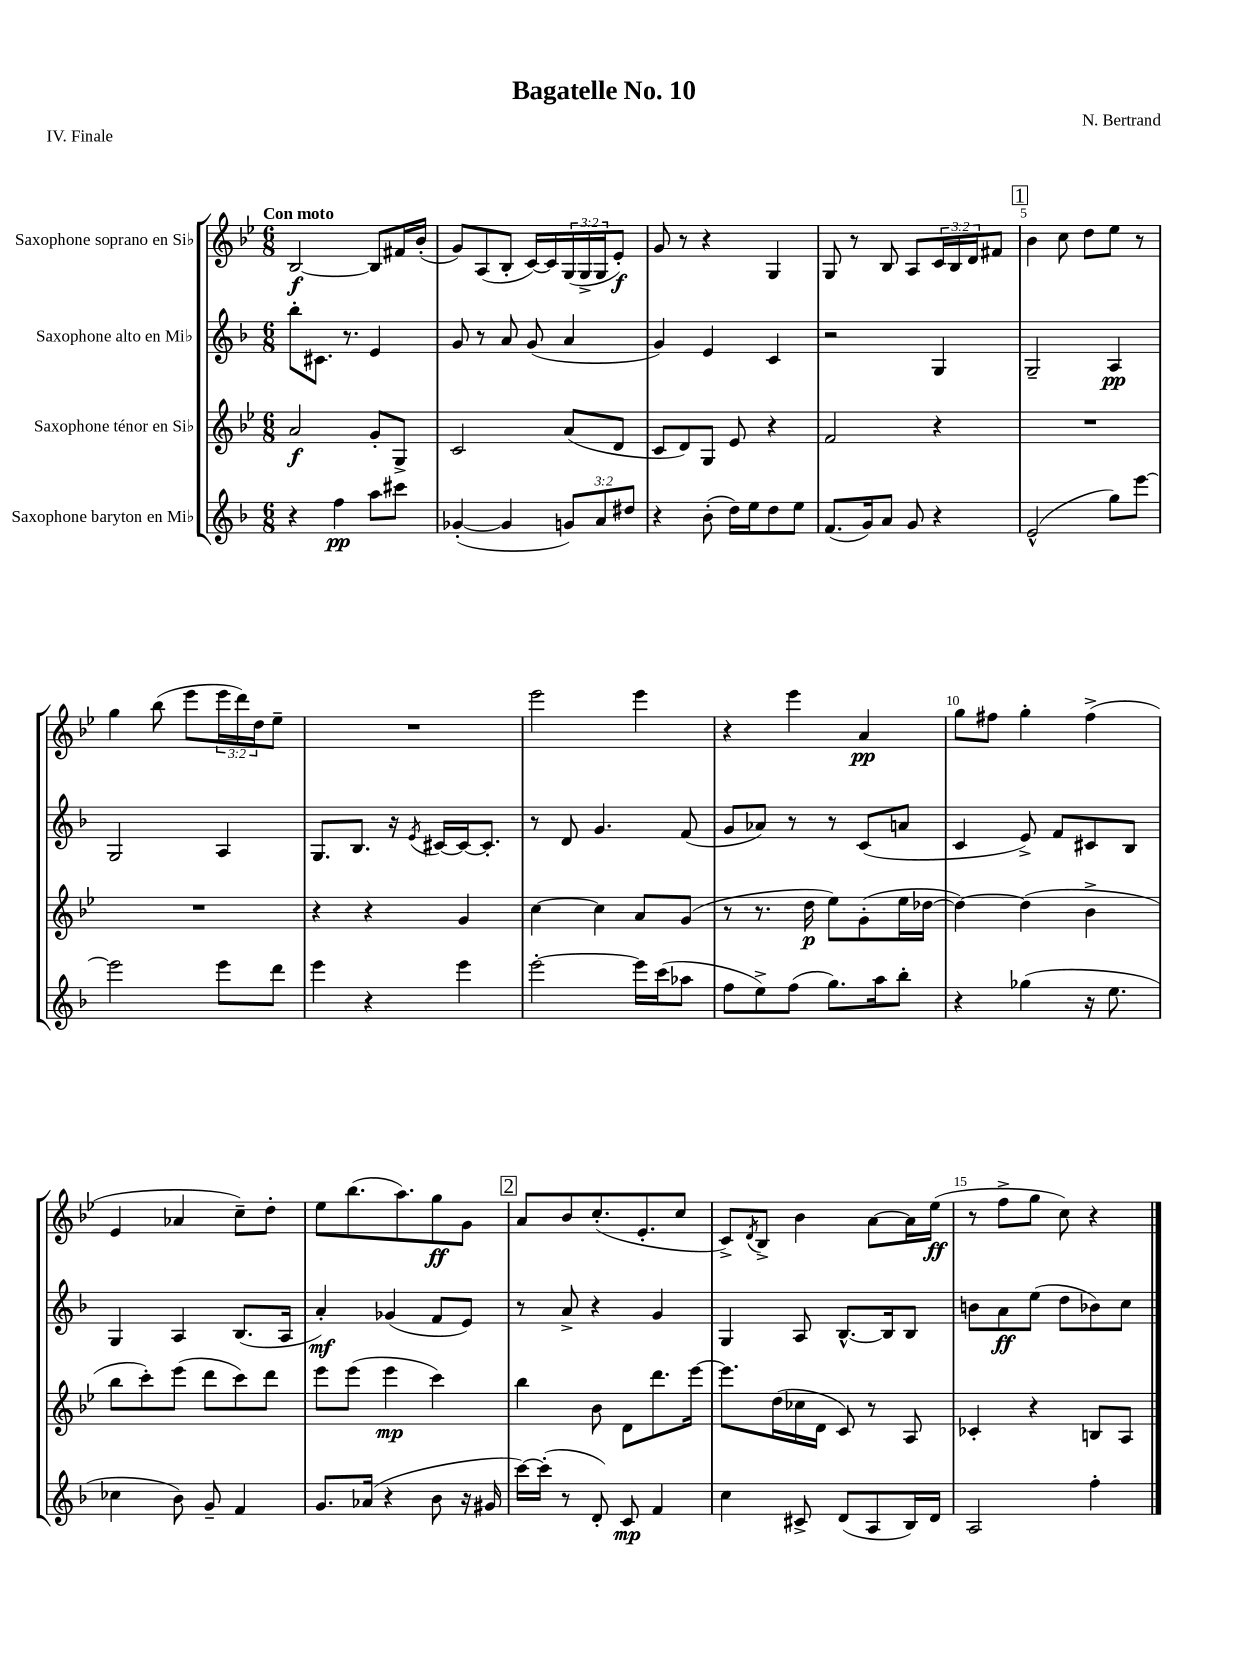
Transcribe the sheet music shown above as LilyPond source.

\header { title = "Bagatelle No. 10" composer = "N. Bertrand" piece = "IV. Finale" }
<<
\new StaffGroup <<
\new Staff = "s0" \with { instrumentName = "Saxophone soprano en Sib" } {
    \clef treble \key bes \major \numericTimeSignature \time 6/8 \override Staff.TupletNumber.text = #tuplet-number::calc-fraction-text \tempo "Con moto"
    bes2~\f bes8 fis'16 bes'16-.( |
    g'8) a8( bes8-. c'16~) c'16 \tuplet 3/2 { g16( g16-> g16 } ees'8-.\f) |
    g'8 r8 r4 g4 |
    g8 r8 bes8 a8 \tuplet 3/2 { c'16 bes16 d'16 } fis'8 |
    \mark \markup { \box "1" } bes'4 c''8 d''8 ees''8 r8 |
    g''4 bes''8( ees'''8 \tuplet 3/2 { ees'''16 d'''16) d''16 } ees''8-- |
    R2. |
    ees'''2 ees'''4 |
    r4 ees'''4 a'4\pp |
    g''8 fis''8 g''4-. fis''4->( |
    ees'4 aes'4 c''8--) d''8-. |
    ees''8 bes''8.( a''8.) g''8\ff g'8 |
    \mark \markup { \box "2" } a'8 bes'8 c''8.-.( ees'8.-. c''8 |
    c'8->) \acciaccatura { d'8 } bes8-> bes'4 a'8~ a'16 ees''16\ff( |
    r8 f''8-> g''8 c''8) r4 \bar "|." |
}
\new Staff = "s1" \with { instrumentName = "Saxophone alto en Mib" } {
    \clef treble \key f \major \numericTimeSignature \time 6/8
    bes''8-. cis'8. r8. e'4 |
    g'8 r8 a'8 g'8( a'4 |
    g'4) e'4 c'4 |
    r2 g4 |
    \mark \markup { \box "1" } g2-- a4\pp |
    g2 a4 |
    g8. bes8. r16 \acciaccatura { e'8 } cis'16~ cis'16~ cis'8.-. |
    r8 d'8 g'4. f'8( |
    g'8 aes'8) r8 r8 c'8( a'8 |
    c'4 e'8->) f'8 cis'8 bes8 |
    g4 a4 bes8.( a16 |
    a'4-.\mf) ges'4( f'8 e'8) |
    \mark \markup { \box "2" } r8 a'8-> r4 g'4 |
    g4 a8 bes8.~-^ bes16 bes8 |
    b'8 a'8\ff e''8( d''8 bes'8) c''8 \bar "|." |
}
\new Staff = "s2" \with { instrumentName = "Saxophone ténor en Sib" } {
    \clef treble \key bes \major \numericTimeSignature \time 6/8
    a'2\f g'8-. g8-> |
    c'2 a'8( d'8 |
    c'8 d'8) g8 ees'8 r4 |
    f'2 r4 |
    \mark \markup { \box "1" } R2. |
    R2. |
    r4 r4 g'4 |
    c''4~ c''4 a'8 g'8( |
    r8 r8. d''16\p ees''8) g'8-.( ees''16 des''16~ |
    des''4~) des''4( bes'4-> |
    bes''8 c'''8-.) ees'''8( d'''8 c'''8) d'''8 |
    ees'''8 ees'''8( ees'''4\mp c'''4) |
    \mark \markup { \box "2" } bes''4 bes'8 d'8 d'''8. ees'''16~ |
    ees'''8. d''16( ces''16 d'16 c'8) r8 a8 |
    ces'4-. r4 b8 a8 \bar "|." |
}
\new Staff = "s3" \with { instrumentName = "Saxophone baryton en Mib" } {
    \clef treble \key f \major \numericTimeSignature \time 6/8 \override Staff.TupletNumber.text = #tuplet-number::calc-fraction-text
    r4 f''4\pp a''8 cis'''8 |
    ges'4~-.( ges'4 \tuplet 3/2 { g'8) a'8 dis''8 } |
    r4 bes'8-.( d''16) e''16 d''8 e''8 |
    f'8.( g'16) a'8 g'8 r4 |
    \mark \markup { \box "1" } e'2-^( g''8) e'''8~ |
    e'''2 e'''8 d'''8 |
    e'''4 r4 e'''4 |
    e'''2~-. e'''16 c'''16( aes''8 |
    f''8 e''8->) f''8( g''8.) a''16 bes''8-. |
    r4 ges''4( r16 e''8. |
    ces''4 bes'8) g'8-- f'4 |
    g'8. aes'16( r4 bes'8 r16 gis'16 |
    \mark \markup { \box "2" } c'''16~) c'''16-.( r8 d'8-.) c'8\mp f'4 |
    c''4 cis'8-> d'8( a8 bes16) d'16 |
    a2 f''4-. \bar "|." |
}
>>
>>
\layout { \context { \Score \override BarNumber.break-visibility = ##(#f #t #t) barNumberVisibility = #(every-nth-bar-number-visible 5) } }
